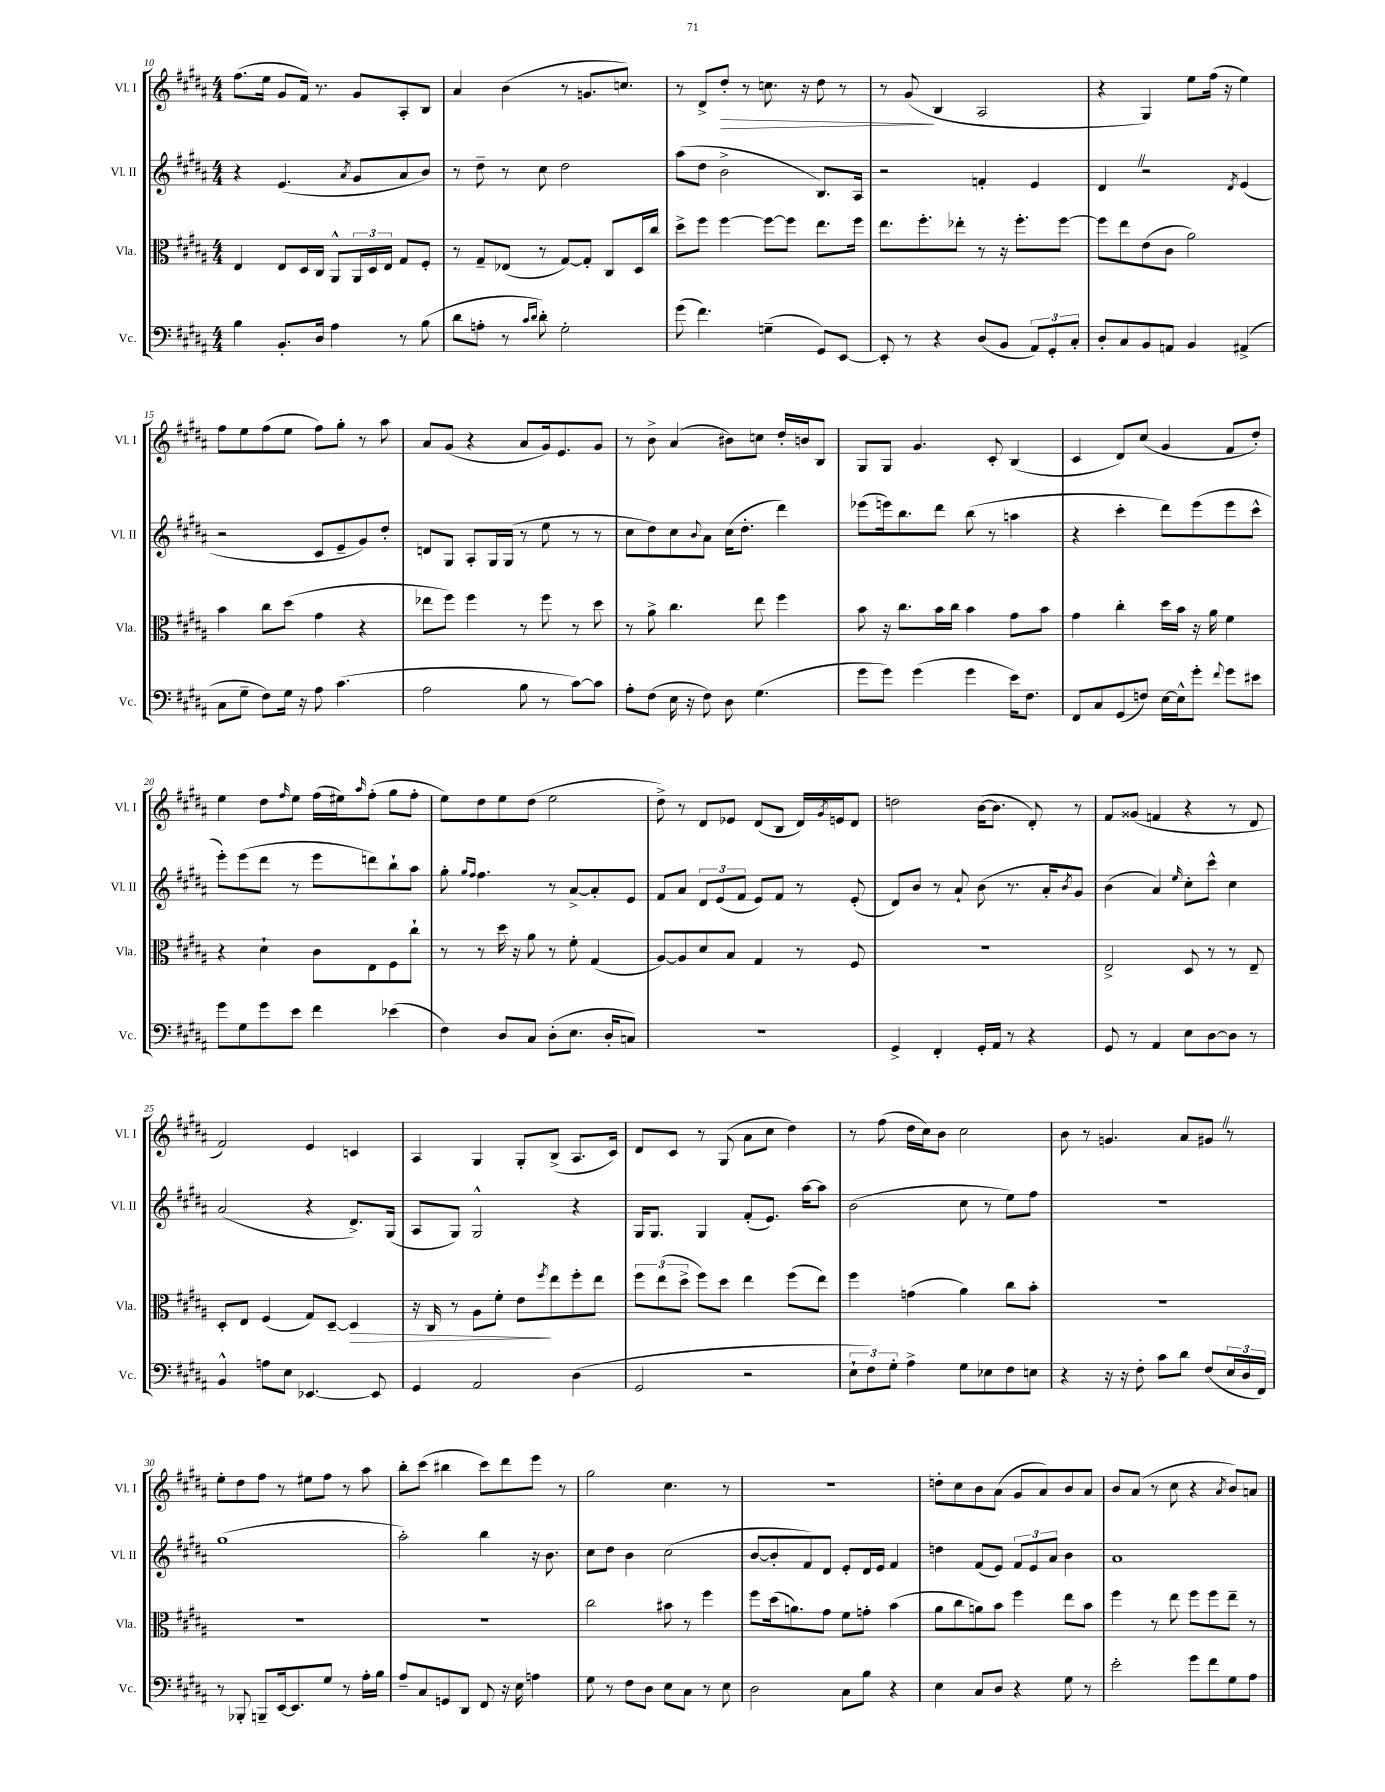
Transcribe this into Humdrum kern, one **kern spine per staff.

**kern	**kern	**kern	**kern
*staff4	*staff3	*staff2	*staff1
*clefF4	*clefC3	*clefG2	*clefG2
*k[f#c#g#d#a#]	*k[f#c#g#d#a#]	*k[f#c#g#d#a#]	*k[f#c#g#d#a#]
*M4/4	*M4/4	*M4/4	*M4/4
4B	4E	4r	(8.ff#
.	.	.	16ee
8.BB'	8E	(4.e	8g#
.	16D#	.	16f#)
16D#	16C#	.	8.r
4A#	8AA#^^	.	.
.	.	8qa#	.
.	24AA#	8g#	8g#
.	24D#	.	.
.	24E	.	.
8r	8G#	8a#	8A#'
(8B	8F#'	8b)	8B
=	=	=	=
8d#	8r	8r	4a#
8A'	8G#~	8dd#~	.
8r	(8E-	8r	(4b
16qqc#	.	.	.
16qqd#	.	.	.
8d#')	8r	8cc#	.
2G#'	[8G#)	2dd#	8r
.	8G#']	.	8.g
.	8C#	.	.
.	.	.	8.cc)
.	16D#	.	.
.	16cc#	.	.
=	=	=	=
(8g#	8dd#^	(8aa#	8r
4.f#)	8ff#	8dd#	8d#^
.	[4ff#	2b^	8dd#'
.	.	.	8r
(4G~	8ff#_	.	8.cc
.	8ff#]	.	.
.	.	.	16r
8GG#)	8.ee	8.B)	8dd#
[8EE	.	.	8r
.	16ff#	16A#	.
=	=	=	=
8EE']	8.ee	2r	8r
8r	.	.	(8g#
.	8.ff#'	.	.
4r	.	.	4B
.	8ee-'	.	.
(8D#	8r	4f'	2A#
8BB	16r	.	.
.	8.ff#'	.	.
12AA#)	.	4e	.
12GG#'	.	.	.
.	[8ff#	.	.
12C#'	.	.	.
=	=	=	=
8D#'	8ff#]	4d#	4r
8C#	8ee	.	.
8BB	(8e	2r	4G#)
8AA	8c#	.	.
4BB	2a#)	.	8ee
.	.	.	(16ff#
.	.	.	16r
.	.	8qd#	.
(4AA#^	.	(4e	4ee)
=	=	=	=
8C#	4b	2r	8ff#
8G#~	.	.	8ee
8F#)	8cc#	.	(8ff#
16G#	(8dd#	.	8ee
16r	.	.	.
8A#	4g#	8c#	8ff#)
(4.c#	.	8e~	8gg#'
.	4r	8g#)	8r
.	.	8dd#'	8aa#
=	=	=	=
2A#	8ee-	8d	8a#
.	8ff#)	8G#	(8g#
.	4ff#	8A#'	4r
.	.	16G#	.
.	.	(16G#	.
8B	8r	8r	8a#
8r	8ff#	8ee	16g#)
.	.	.	8.e
[8c#)	8r	8r	.
8c#]	8dd#	8r	8g#
=	=	=	=
8A#'	8r	8cc#	8r
(8F#	8a#^	8dd#)	8b^
16E	4.cc#	8cc#	(4a#
16r	.	.	.
.	.	8qqb	.
8F#)	.	8a#	.
8D#	.	(16cc#	8b#)
.	.	8.dd#'	.
(4.G#	8ee	.	8cc
.	4ff#	4ddd#)	16dd#'
.	.	.	16b
.	.	.	8B
=	=	=	=
8g#	8b	(8eee-	8G#
8g#)	16r	16eee)	8G#
.	8.cc#	8.bb	.
(4g#	.	.	4.g#
.	16b	8ddd#	.
.	16cc#	.	.
4g#	4b	(8bb	.
.	.	8r	8c#'
16e)	8g#	4aa	(4B
8.F#	.	.	.
.	8b	.	.
=	=	=	=
8FF#	4g#	4r	4c#
8C#	.	.	.
(8GG#	4cc#'	4ccc#'	8d#)
8F)	.	.	(8cc#
[16E	16dd#	8ddd#)	4g#
16E^^]	16b	.	.
8g#'	16r	(8eee	.
.	16a#	.	.
8qqf#	.	.	.
8g#	4f#	8eee	8f#
8e#	.	8ccc#^^	8dd#')
=	=	=	=
8g#	4r	8eee')	4ee
8G#	.	(8eee	.
8g#	4d#`	8ddd#	8dd#
.	.	.	16qqff#
8e	.	8r	8ee
4f#	8c#	8eee	(16ff#
.	.	.	16ee#)
.	.	.	16qqaa#
.	8E	8ddd)	(8ff#'
(4e-	8F#	8bb`	8gg#
.	8cc#`	8aa#	8ff#'
=	=	=	=
4F#)	8r	8gg#'	8ee)
.	.	16qqgg#	.
.	.	16qqff#	.
.	8r	4.ff#	8dd#
8D#	16dd#	.	8ee
.	16r	.	.
8C#	8a#	.	(8dd#
(8D#'	8r	8r	2ee
8.E	8f#'	[8a#^	.
.	(4G#	8a#']	.
16D#'	.	.	.
8C)	.	8e	.
=	=	=	=
1r	[8A#)	8f#	8dd#^)
.	8A#]	8a#	8r
.	8d#	12d#	8d#
.	.	(12e	.
.	8B	.	8e-
.	.	12f#	.
.	4G#	8e)	(8d#
.	.	8f#	8B
.	8r	8r	16d#)
.	.	.	8qg#
.	.	.	16e
.	8F#	(8e'	8d#
=	=	=	=
4GG#^	1r	8d#)	2dd
.	.	8b	.
4FF#'	.	8r	.
.	.	8a#`	.
16GG#'	.	(8b	([16b
16AA#	.	.	8.b]
8r	.	8.r	.
4r	.	.	8d#')
.	.	16a#'	.
.	.	8qb	.
.	.	8g#)	8r
=	=	=	=
8GG#	2E^	(4b	8f#
8r	.	.	(8g##
4AA#	.	4a#)	4f
.	.	16qqee	.
8E	8D#	8cc#'	4r
[8D#	8r	8ccc#^^	.
8D#]	8r	4cc#	8r
8r	8E~	.	8d#
=	=	=	=
4BB^^	8D#'	(2a#	2f#)
.	8E	.	.
8A	(4F#	.	.
8E	.	.	.
[4.EE-	8G#)	4r	4e
.	[8D#~	.	.
.	4D#]	8.d#^)	4c
8EE-]	.	.	.
.	.	(16G#	.
=	=	=	=
4GG#	16r	8A#	4A#
.	16C#	.	.
.	8r	8G#)	.
2AA#	8A#	2G#^^	4G#
.	8f#'	.	.
.	8e	.	8G#'
.	8qff#	.	.
.	8ee	.	(8B^
(4D#	8ff#'	4r	8.A#
.	8ee	.	.
.	.	.	16c#)
=	=	=	=
2GG#	12ff#	16G#	8d#
.	.	8.G#	.
.	(12ee	.	.
.	.	.	8c#
.	12dd#^	.	.
.	8ff#)	4G#	8r
.	8dd#	.	(8G#
2r	4ee	(8f#'	8a#
.	.	8.e)	8cc#
.	(8ff#	.	4dd#)
.	.	[16aa#	.
.	8ee)	8aa#]	.
=	=	=	=
12E`	4ff#	(2b	8r
12F#)	.	.	.
.	.	.	(8ff#
12G#'	.	.	.
4A#^	(4g	.	16dd#
.	.	.	16cc#)
.	.	.	8b
8G#	4a#)	8cc#	2cc#
8E-	.	8r	.
8F#	8cc#	8ee)	.
8E	8b'	8ff#	.
=	=	=	=
4r	1r	1r	8b
.	.	.	8r
16r	.	.	4.g
16r	.	.	.
8F#'	.	.	.
8c#	.	.	.
8d#	.	.	8a#
(8F#	.	.	8g#
24E	.	.	8r
24D#	.	.	.
24FF#)	.	.	.
=	=	=	=
8r	1r	(1gg#	8ee'
8BBB-'	.	.	8dd#
8BBB~	.	.	8ff#
[16EE	.	.	8r
8.EE]	.	.	.
.	.	.	8ee#
8G#	.	.	8ff#
8r	.	.	8r
16A#'	.	.	8aa#
16B	.	.	.
=	=	=	=
8A#~	1r	2aa#')	8bb'
8C#	.	.	(8ccc#
8GG	.	.	4bb#
8DD#	.	.	.
8FF#	.	4bb	8ccc#)
16r	.	.	8ddd#
16E	.	.	.
4A	.	16r	8eee
.	.	8.b	.
.	.	.	8r
=	=	=	=
8G#	2cc#	8cc#	2gg#
8r	.	8dd#	.
8F#	.	4b	.
8D#	.	.	.
8E	8b#	(2cc#	4.cc#
8C#	8r	.	.
8r	4ff#	.	.
8E	.	.	8r
=	=	=	=
2D#	8ff#	[8b	1r
.	(16dd#	8b']	.
.	8.a)	.	.
.	.	8f#)	.
.	8g#	8d#	.
8C#	8f#	8e'	.
8B	8g'	16d#	.
.	.	16e	.
4r	(4b	4f#	.
=	=	=	=
4E	8a#	4dd	8dd'
.	8cc#	.	8cc#
8C#	8a)	(8f#	8b
8D#	8b	8e)	(8a#
4r	4ff#	12f#	8g#
.	.	12e	.
.	.	.	8a#)
.	.	12a#	.
8G#	8ee	4b	8b
8r	8b	.	8a#
=	=	=	=
2e'	4ff#	1a#	8b
.	.	.	(8a#
.	8r	.	8r
.	8ee	.	8cc#
8g#	8ff#	.	4r
8f#	8ff#	.	.
.	.	.	8qa#
8G#	8ee~	.	8b)
8A#	8r	.	8a
==	==	==	==
*-	*-	*-	*-
